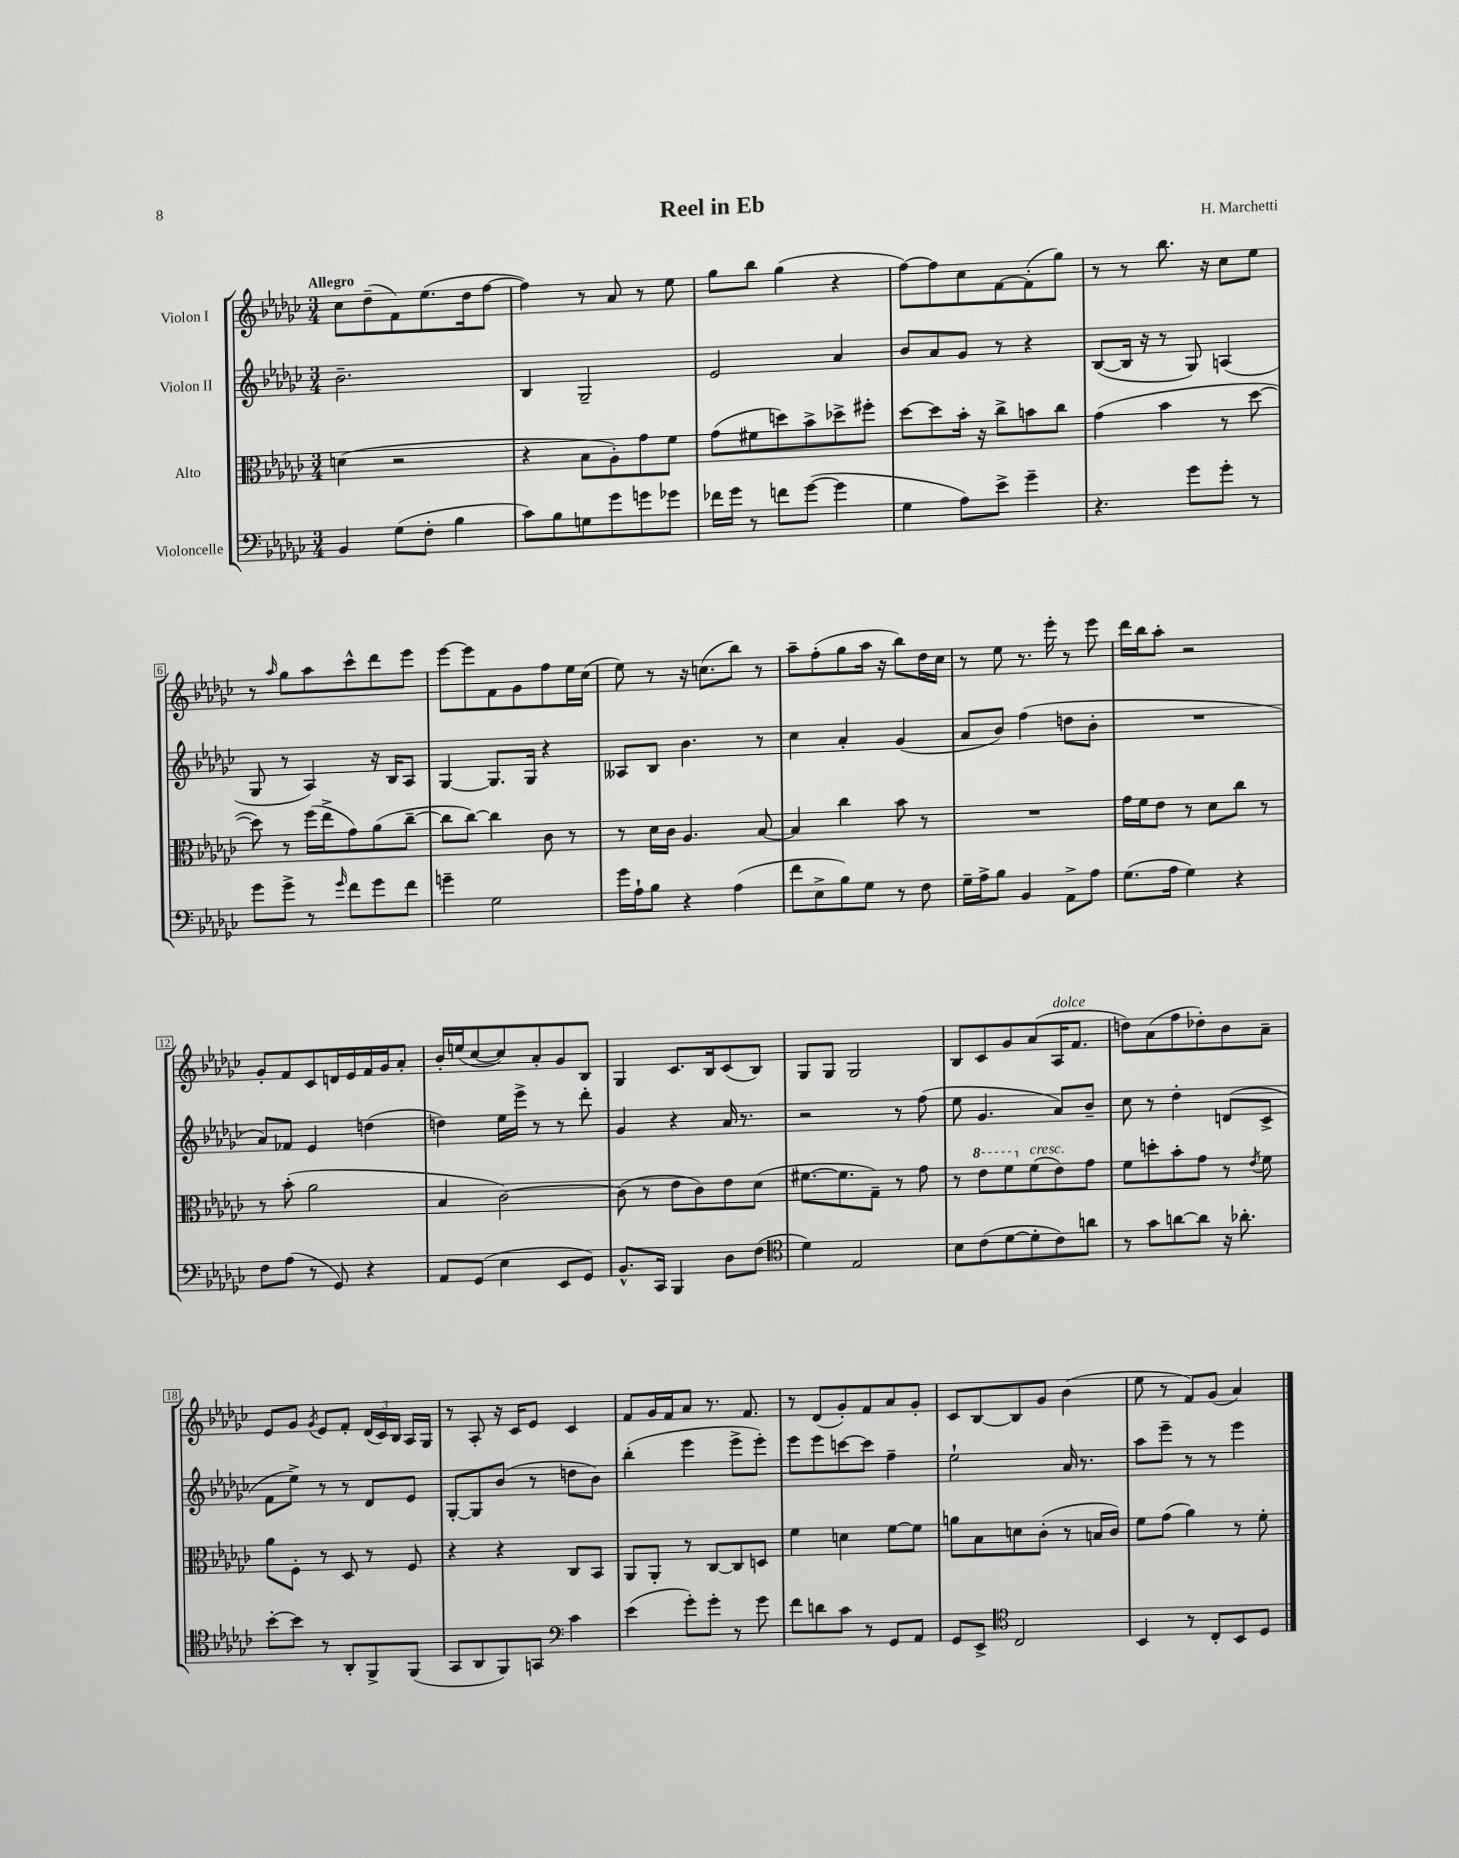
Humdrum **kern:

**kern	**kern	**kern	**kern
*staff4	*staff3	*staff2	*staff1
*clefF4	*clefC3	*clefG2	*clefG2
*k[b-e-a-d-g-c-]	*k[b-e-a-d-g-c-]	*k[b-e-a-d-g-c-]	*k[b-e-a-d-g-c-]
*M3/4	*M3/4	*M3/4	*M3/4
4BB-	(4d	2.b-~	8cc-
.	.	.	(8dd-~
(8G-	2r	.	8f)
8F'	.	.	(8.ee-
4B-	.	.	.
.	.	.	16dd-
.	.	.	[8ff
=	=	=	=
8c-)	4r	4B-	4ff])
8B-	.	.	.
8G	8B-	2G-~	8r
8g-	8A-')	.	8a-
8g	8g-	.	8r
8g-	8f	.	8ee-
=	=	=	=
16f-	(8g-	2e-	8gg-
16g-	.	.	.
8r	8f#	.	8bb-
8f	8dd)	.	(4gg-
([8g-	8b-^	.	.
4g-]	8dd-^	4a-	4r
.	8ff#'	.	.
=	=	=	=
4G-	[8dd-	8b-	[8ff)
.	8dd-]	8a-	8ff]
8A-)	16b-'	8g-	8cc-
.	16r	.	.
8e-^	8cc-^	8r	[8f
4g-~	8b	4r	(8f']
.	8cc-	.	8gg-)
=	=	=	=
4.r	(4g-	([8B-	8r
.	.	16B-]	8r
.	.	16r	.
.	4b-	8r	8.bb-
8g-	.	8G-)	.
.	.	.	16r
8g-'	8r	(4A	8cc-
8r	[8dd-	.	8ee-
=	=	=	=
8g-	8dd-])	8G-	8r
.	.	.	16qqaa-
8g-^	8r	8r	8gg-
8r	(16ff	4A-)	8aa-
.	16ee-^	.	.
16qqg-	.	.	.
8f	8g-)	.	8ccc-^^
8g-	(8a-	16r	8ddd-
.	.	16B-	.
8f	[8cc-~	8A-	8eee-
=	=	=	=
4g~	8cc-]	[4G-	[8eee-
.	[8cc-)	.	8eee-]
2G-	4cc-]	8.G-]	8f
.	.	.	8g-
.	.	16G-	.
.	8c-	4r	8ff
.	8r	.	16ee-
.	.	.	(16cc-
=	=	=	=
16g-	8r	8A--	8ee-)
16A-`	.	.	.
8B-	16d-	8B-	8r
.	16c-	.	.
4r	4.A-	4.b-	16r
.	.	.	(8.cc
(4A-	.	.	8bb-)
.	[8B-	8r	8r
=	=	=	=
8f	4B-]	4cc-	8aa-~
8E-^	.	.	(8ff'
8B-)	4cc-	4a-'	8gg-
8G-	.	.	16aa-
.	.	.	16r
8r	8b-	(4g-	8bb-)
8F	8r	.	16dd-
.	.	.	16cc-
=	=	=	=
16G-~	2.r	8a-	8r
16A-^	.	.	.
8B-	.	8b-)	8ee-
4BB-	.	(4ff	8.r
.	.	.	16eee-'
8AA-^	.	8dd	8r
8A-	.	8b-'	8eee-
=	=	=	=
(8.G-	16g-	2.r	16ddd-
.	16f	.	16bb-
.	8e-	.	8aa-'
16A-	.	.	.
4G-)	8r	.	2r
.	8d-	.	.
4r	8cc-	.	.
.	8r	.	.
=	=	=	=
8F	8r	8a-)	8g-'
(8A-	(8b-'	8f-	8f
8r	2a-	4e-	8c-
8GG-)	.	.	16d
.	.	.	16e-
4r	.	(4dd	16f
.	.	.	16g-
.	.	.	8a-'
=	=	=	=
8AA-	4B-	4dd)	16b-'
.	.	.	(16ee
(8GG-	.	.	[8cc-
4E-	[2c-)	16ee-	8cc-])
.	.	16eee-^	.
.	.	8r	8a-'
8EE-	.	8r	8g-
8GG-)	.	8ddd-'	8B-
=	=	=	=
8.BB-^^	(8c-]	4g-	4G-
.	8r	.	.
16CC-	.	.	.
4BBB-	8e-	4r	8.c-
.	8c-)	.	.
.	.	.	16B-
8D-	8e-	16a-	(8c-
.	.	8.r	.
(8F	(8d-	.	8B-)
=	=	=	=
*clefC4	*	*	*
4d-)	[8.f#	2r	8G-
.	.	.	8G-
.	8.f#]	.	.
2E-	.	.	2G-
.	8G-~)	.	.
.	8r	8r	.
.	8g-	(8ff	.
=	=	=	=
8B-	8r	8ee-	8B-
(8c-	8ee-	4.g-	8c-
[8d-	8ff	.	8g-
8d-']	(8f	.	(8a-
8c-)	8e-)	8a-)	16A-
.	.	.	8.f
8a	8g-	8b-~	.
=	=	=	=
8r	8f	8cc-	8dd)
8g-	8dd'	8r	(8a-
[8a	8b-'	4dd-'	8ff
8a]	8g-	.	8dd-')
16r	8r	(8d	8b-
8.a-'	.	.	.
.	8qe-	.	.
.	8f	8c-^	8a-~
=	=	=	=
[8b-'	8a-	8f	8e-
8b-]	8F'	8ee-^)	8g-
.	.	.	8qg-
8r	8r	8r	8e-
8AA-'	8D-	8r	8f'
8FF^	8r	8d-	(24d-
.	.	.	24c-)
.	.	.	24B-
(8FF	8F	8e-	16A-
.	.	.	16G-
=	=	=	=
8GG-	4r	[8G-'	8r
8AA-	.	8G-]	8A-'
8FF)	4r	(8b-	16r
.	.	.	16c-
8GG	.	8r	8e-
*clefF4	*	*	*
4c-	8C-	8dd	4c-
.	8BB-	8b-)	.
=	=	=	=
(4e-	8AA-	(4bb-'	8f
.	8AA-'	.	16g-
.	.	.	16f
8g-')	8r	4eee-	8a-
8g-'	[8C-	.	8.r
8r	8C-]	8eee-^	.
.	.	.	8.f
8g-	8D	8eee-')	.
=	=	=	=
8f	4f	8eee-	8r
8d	.	8eee-	(8d-
8c-	4d	[8ccc	8g-')
8r	.	8ccc]	8f
8GG-	[8f	4ff~	8a-
8AA-	8f]	.	8g-'
=	=	=	=
8GG-	8a	2ee-`	8c-
8EE-^	8B-	.	[8B-
*clefC4	*	*	*
2C-	8d	.	8B-]
.	(8c-'	.	8g-
.	8r	16a-	(4b-
.	.	8.r	.
.	16B	.	.
.	16c-)	.	.
=	=	=	=
4BB-	8f	8aa-	8ee-
.	(8g-	8eee-~	8r
8r	4a-)	8r	8f)
8C-'	.	8r	(8g-
8BB-	8r	4eee-	4a-)
8D-	8f'	.	.
==	==	==	==
*-	*-	*-	*-
